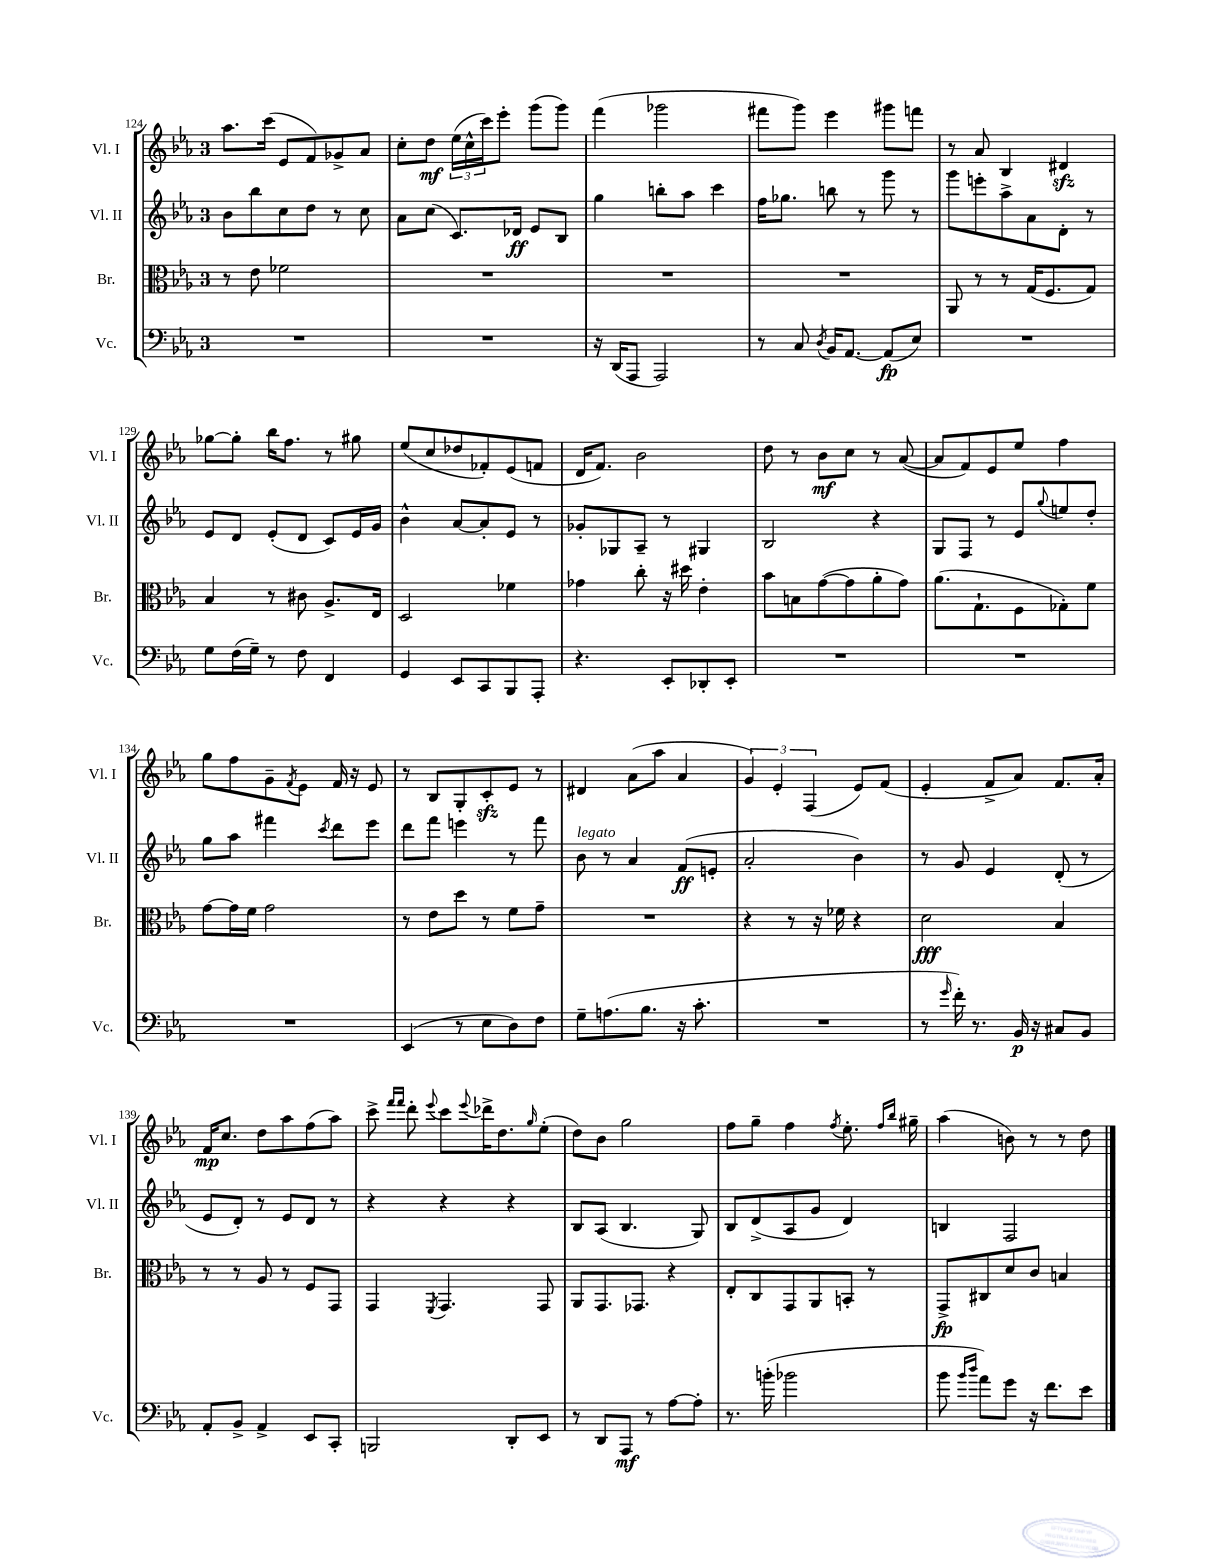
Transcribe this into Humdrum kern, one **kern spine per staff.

**kern	**kern	**kern	**kern
*staff4	*staff3	*staff2	*staff1
*clefF4	*clefC3	*clefG2	*clefG2
*k[b-e-a-]	*k[b-e-a-]	*k[b-e-a-]	*k[b-e-a-]
*M3/4	*M3/4	*M3/4	*M3/4
2.r	8r	8b-	8.aa-
.	8e-	8bb-	.
.	.	.	(16ccc
.	2f-	8cc	8e-
.	.	8dd	8f)
.	.	8r	8g-^
.	.	8cc	8a-
=	=	=	=
2.r	2.r	8a-	8cc'
.	.	(8cc	8dd
.	.	8.c)	(24ee-
.	.	.	24cc^^
.	.	.	24ccc)
.	.	.	8eee-'
.	.	16d-	.
.	.	8e-	(8ggg
.	.	8B-	8ggg)
=	=	=	=
16r	2.r	4gg	(4fff
(16DD	.	.	.
8AAA-	.	.	.
2AAA-)	.	8bb'	2ggg-
.	.	8aa-	.
.	.	4ccc	.
=	=	=	=
8r	2.r	16ff	8fff#
.	.	8.gg-	.
8C	.	.	8ggg)
8qD	.	.	.
16BB-	.	8bb	4eee-
[8.AA-	.	.	.
.	.	8r	.
(8AA-]	.	8ggg	8ggg#
8E-)	.	8r	8fff
=	=	=	=
2.r	8AA-	8ggg	8r
.	8r	8eee'	8a-
.	8r	8aa-^	4B-
.	(16G	8a-	.
.	8.F	.	.
.	.	8d'	4d#
.	8G)	8r	.
=	=	=	=
8G	4B-	8e-	[8gg-
(16F	.	8d	8gg-']
16G~)	.	.	.
8r	8r	(8e-'	16bb-
.	.	.	8.ff
8F	8c#	8d	.
4FF	8.A-^	8c)	8r
.	.	16e-	8gg#
.	16E-	16g	.
=	=	=	=
4GG	2D	4b-^^	(8ee-
.	.	.	8cc
8EE-	.	[8a-	8dd-
8CC	.	8a-']	8f-')
8BBB-	4f-	8e-	(8e-
8AAA-'	.	8r	8f
=	=	=	=
4.r	4g-	8g-'	16d
.	.	.	8.f)
.	.	8G-	.
.	8cc'	8A-~	2b-
8EE-'	16r	8r	.
.	16dd#	.	.
8DD-'	4e-'	4G#	.
8EE-'	.	.	.
=	=	=	=
2.r	8b-	2B-	8dd
.	8B	.	8r
.	([8g	.	8b-
.	8g]	.	8cc
.	8a-'	4r	8r
.	8g)	.	([8a-
=	=	=	=
2.r	(8.a-	8G	8a-]
.	.	8F	8f)
.	8.G`	.	.
.	.	8r	8e-
.	8F	8e-	8ee-
.	.	8qqgg	.
.	8G-')	8ee	4ff
.	8f	8dd'	.
=	=	=	=
2.r	[8g	8gg	8gg
.	16g]	8aa-	8ff
.	16f	.	.
.	2g	4fff#	8g~
.	.	.	8qf
.	.	.	8e-
.	.	8qccc	.
.	.	8ddd	16f
.	.	.	16r
.	.	8eee-	8e-
=	=	=	=
(4EE-	8r	8ddd	8r
.	8e-	8fff	8B-
8r	8dd	4eee	8G'
8E-	8r	.	8c'
8D)	8f	8r	8e-
8F	8g~	8fff	8r
=	=	=	=
8G~	2.r	8b-	4d#
(8.A	.	8r	.
.	.	4a-	(8a-
8.B-	.	.	.
.	.	.	8aa-
16r	.	(8f	4a-
8.c'	.	.	.
.	.	8e'	.
=	=	=	=
2.r	4r	2a-'	6g)
.	.	.	6e-'
.	8r	.	.
.	.	.	(6F
.	16r	.	.
.	16f-	.	.
.	4r	4b-)	8e-)
.	.	.	(8f
=	=	=	=
8r	2d	8r	4e-'
16qqg	.	.	.
16f')	.	8g	.
8.r	.	.	.
.	.	4e-	8f^
16BB-	.	.	8a-)
16r	.	.	.
8C#	4B-	(8d'	8.f
8BB-	.	8r	.
.	.	.	16a-'
=	=	=	=
8AA-'	8r	8e-	16f
.	.	.	8.cc
8BB-^	8r	8d')	.
4AA-^	8A-	8r	8dd
.	8r	8e-	8aa-
8EE-	8F	8d	(8ff
8CC'	8GG	8r	8aa-)
=	=	=	=
2BBB	4GG	4r	8ccc^
.	.	.	16qqfff
.	.	.	16qqfff
.	.	.	8ddd'
.	8qFF	.	8qqeee-
.	4.GG	4r	8ccc
.	.	.	8qqeee-
.	.	.	16ddd-^
.	.	.	8.dd
8DD'	.	4r	.
.	.	.	16qqgg
8EE-	8GG	.	(8ee-'
=	=	=	=
8r	8AA-	8B-	8dd)
8DD	8.GG	(8A-	8b-
8AAA-	.	4.B-	2gg
.	8.GG-	.	.
8r	.	.	.
[8A-	4r	.	.
8A-']	.	8G)	.
=	=	=	=
8.r	8E-'	8B-	8ff
.	8C	(8d^	8gg~
(16b'	.	.	.
2b-	8GG	8A-	4ff
.	8AA-	8g	.
.	.	.	8qff
.	8BB'	4d)	8.ee-'
.	8r	.	.
.	.	.	16qqff
.	.	.	16qqbb-
.	.	.	16gg#~
=	=	=	=
8b-	8GG^	4B	(4aa-
16qqb-	.	.	.
16qqdd	.	.	.
8a-)	8C#	.	.
8g	8d	2F	8b)
16r	8c	.	8r
8.f	.	.	.
.	4B	.	8r
8e-	.	.	8dd
==	==	==	==
*-	*-	*-	*-
